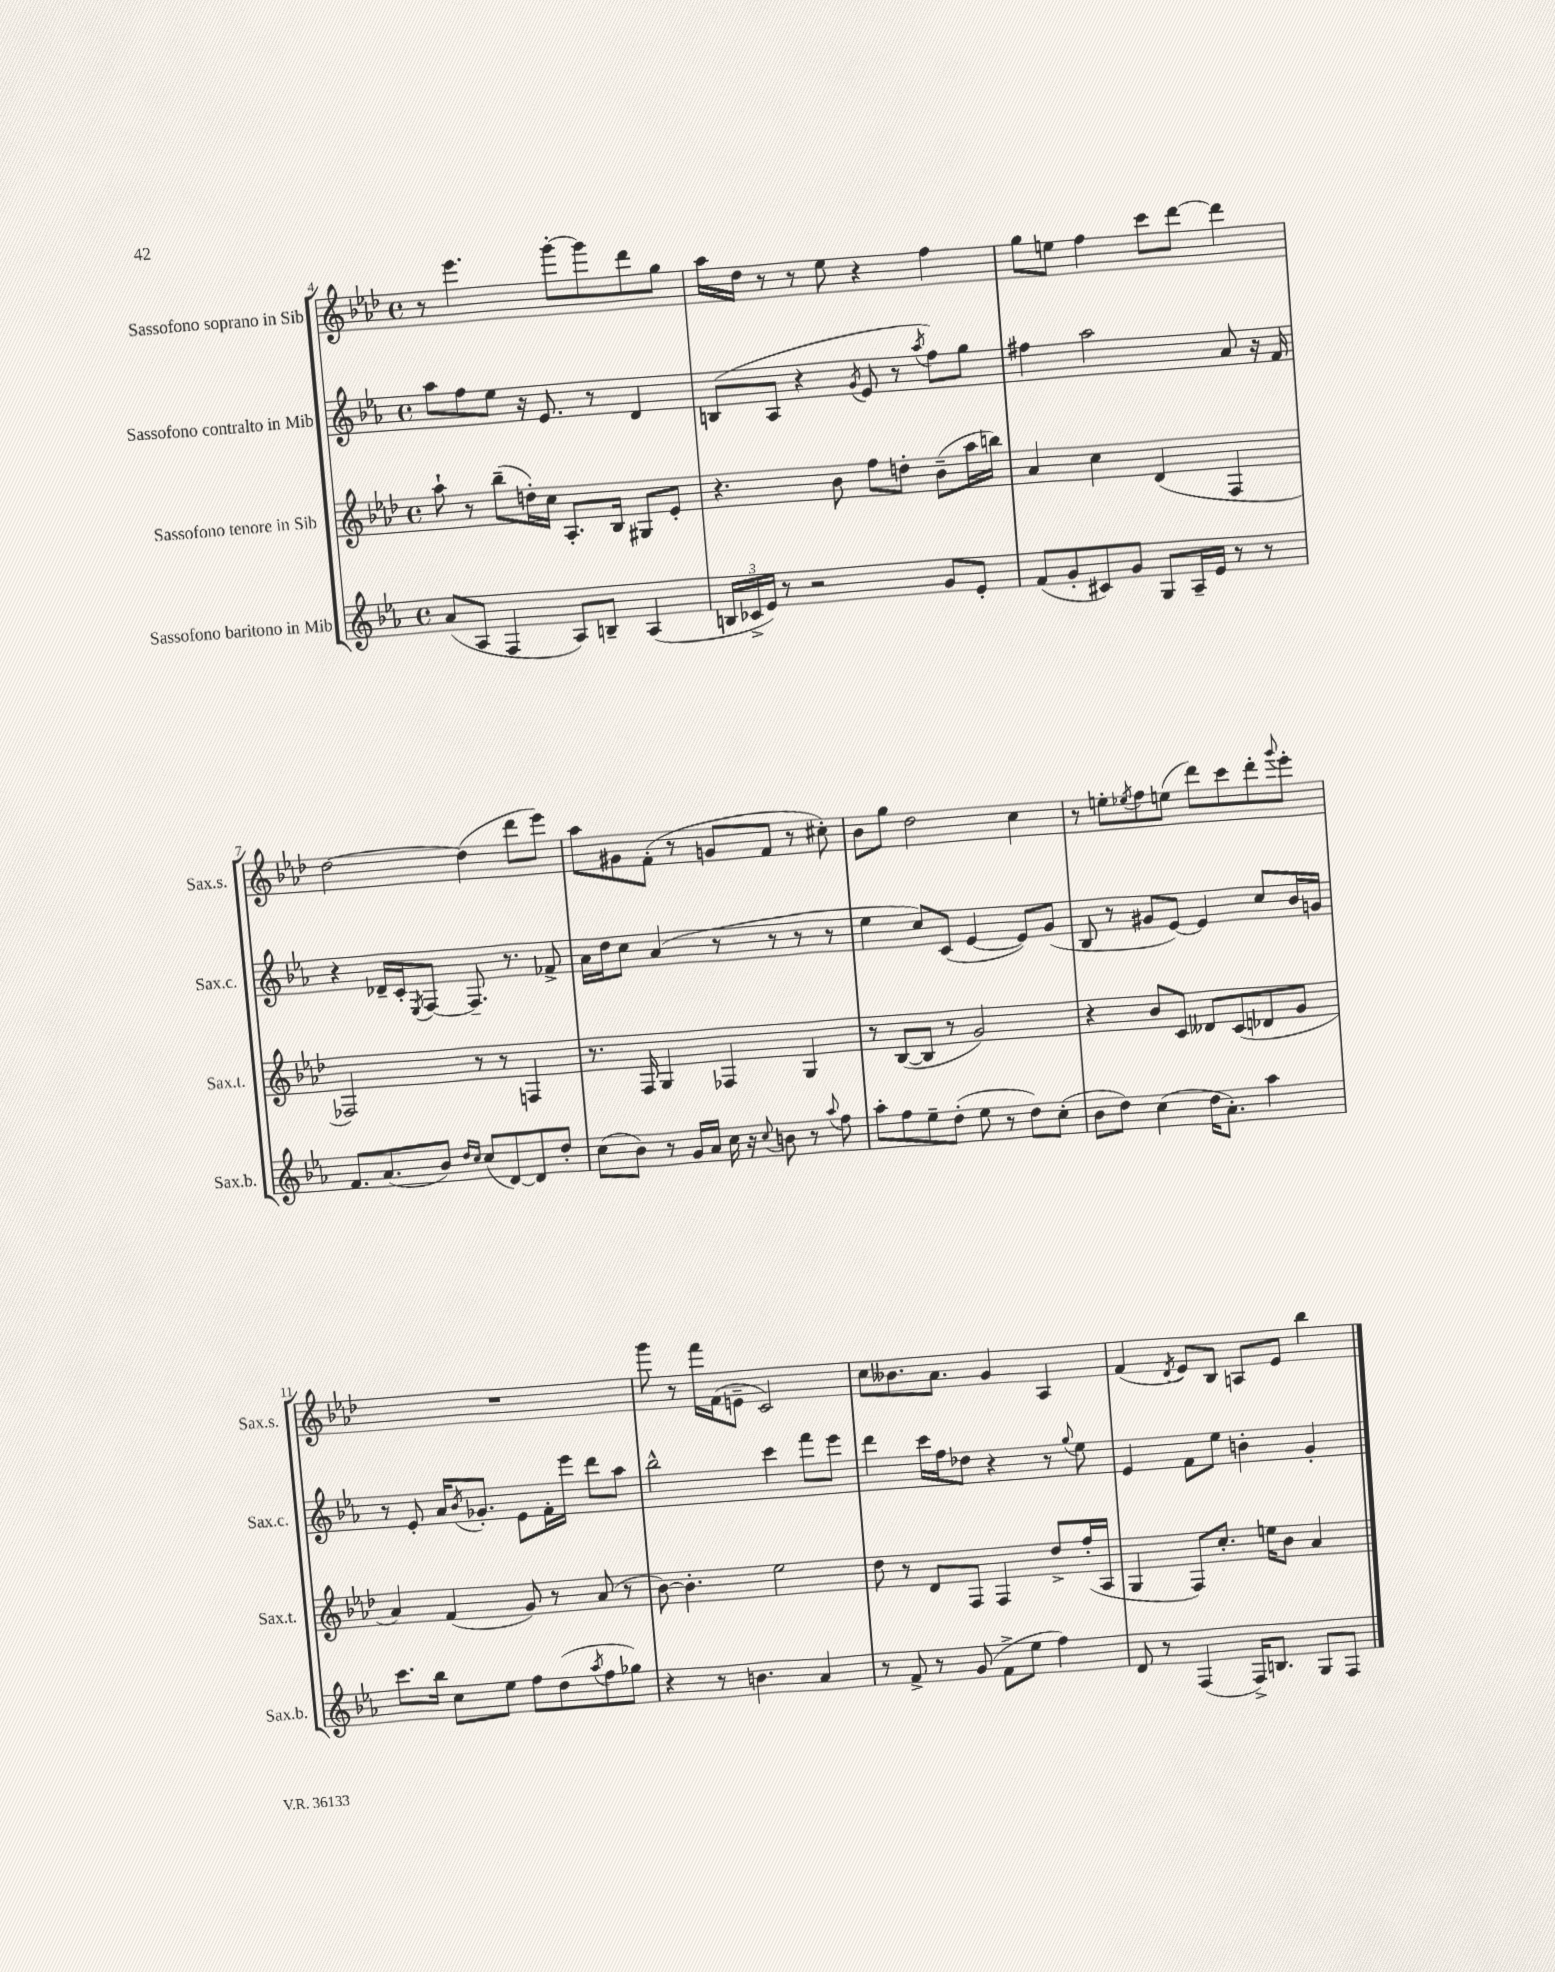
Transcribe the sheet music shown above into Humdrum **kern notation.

**kern	**kern	**kern	**kern
*part4	*part3	*part2	*part1
*staff4	*staff3	*staff2	*staff1
*I"Sassofono baritono in Mib	*I"Sassofono tenore in Sib	*I"Sassofono contralto in Mib	*I"Sassofono soprano in Sib
*I'Sax.b.	*I'Sax.t.	*I'Sax.c.	*I'Sax.s.
*clefG2	*clefG2	*clefG2	*clefG2
*k[b-e-a-]	*k[b-e-a-d-]	*k[b-e-a-]	*k[b-e-a-d-]
*M4/4	*M4/4	*M4/4	*M4/4
*met(c)	*met(c)	*met(c)	*met(c)
=4	=4	=4	=4
(8a-/L	8aa-`\	8aa-\L	8r
8A-/J	8r	8ff\	4.eee-\
4F/	(8bb-~\L	8ee-\J	.
.	16ddn'\L)	16r	.
.	16cc\JJ	8.e-/	.
8A-/L)	8.A-'/L	.	[8ggg'\L
8Bn~/J	.	8r	8ggg\]
.	16B-/Jk	.	.
(4A-/	8G#X/L	4d/	8ddd-\
.	8e-'/J	.	8gg\J
=5	=5	=5	=5
24Bn/LL	4.r	(8Bn/L	16aa-\LL
24c-X^/	.	.	.
.	.	.	16dd-\JJ
24e-/JJ)	.	.	.
8r	.	8A-/J	8r
2r	.	4r	8r
.	8b-\	.	8ee-\
.	.	8qg/	.
.	8ff\L	8e-/	4r
.	8ddn'\J	8r	.
.	.	8qaa-/	.
8g/L	(8b-~\L	8ff\L)	4ff\
8e-'/J	16aa-\L	8gg\J	.
.	16bbn\JJ)	.	.
=6	=6	=6	=6
(8f/L	4a-/	4ff#X\	8gg\L
8g'/	.	.	8een\J
8c#X/)	4cc\	2aa-\	4ff\
8g/J	.	.	.
8G/L	(4d-/	.	8ccc\L
16A-~/L	.	.	[8ddd-\J
16e-/JJ	.	.	.
8r	4F/	8a-/	4ddd-\]
8r	.	16r	.
.	.	16f/	.
!!LO:LB:g=z
=7	=7	=7	=7
8.f/L	2F-X/)	4r	[2dd-\
(8.a-/	.	.	.
.	.	16d-X~/LL	.
.	.	16c'/J	.
.	.	8qE-/	.
8b-/J)	.	[8F/J	.
16qqdd/LL	.	.	.
16qqcc/JJ	.	.	.
(8cc/L	8r	8.F~/]	(4dd-\]
[8d/)	8r	.	.
.	.	8.r	.
8d/]	4Fn/	.	8ddd-\L
8dd'/J	.	8f-X^/	8eee-\J)
=8	=8	=8	=8
(8cc\L	8.r	16a-\LL	8aa-\L
.	.	16dd\J	.
8b-\J)	.	8cc\J	8g#X\
.	16F/	.	.
8r	4G/	(4a-/	(8f'\J
16g/LL	.	.	8r
16a-/JJ	.	.	.
16cc\	4F-X/	8r	8gn/L
16r	.	.	.
8qqcc/	.	.	.
8bn\	.	8r	8f/J
8r	4G/	8r	8r
8qqaa-/	.	.	.
8ff\	.	8r	8cc#X'\)
=9	=9	=9	=9
8aa-'\L	8r	4ee-\	8b-\L
8ff\	([8B-/L	.	8gg\J
8ee-~\	8B-/J]	8cc/L)	2dd-\
(8dd'\J	8r	(8c/J	.
8ee-\	2g/)	[4e-/	.
8r	.	.	.
8dd\L)	.	8e-/L])	4cc\
(8cc'\J	.	(8g/J	.
=10	=10	=10	=10
8b-\L	4r	8B-/	8r
8dd\J)	.	8r	8een'\L
.	.	.	8qee-X/
(4cc\	8b-/L	8g#X/L	8ff\
.	8c/J	[8e-/J)	(8een\J
16dd\KL	8d--X/L	4e-/]	8ddd-\L)
8.a-'\J)	.	.	.
.	(8c/	.	8ccc\
4aa-\	8d-X/	8cc/L	8ddd-'\
.	.	.	8qqggg/
.	8g/J	16b-/L	8eee-'\J
.	.	16gn/JJ	.
!!LO:LB:g=z
=11	=11	=11	=11
8.ccc\L	4a-/)	8r	1r
.	.	8e-'/	.
16bb-\Jk	.	.	.
8cc\L	(4f/	16a-/KL	.
.	.	8qb-/	.
.	.	8.g-X'/J	.
8ee-\J	.	.	.
8ff\L	8g/)	8e-\L	.
(8dd\	8r	16f'\L	.
.	.	16eee-\JJ	.
8qaa-/	.	.	.
8ff\	(8a-/	8ddd\L	.
8gg-X\J)	8r	8aa-\J	.
=12	=12	=12	=12
4r	[8b-\)	2bb-^^\	8ggg\
.	4.b-'\]	.	8r
8r	.	.	16fff\LL
.	.	.	(16f\J
4.bn\	.	.	8en~\J
.	2ee-\	4ccc\	2c/)
4a-/	.	8fff\L	.
.	.	8eee-\J	.
=13	=13	=13	=13
8r	8dd-\	4ddd\	8cc\L
8f^/	8r	.	8.b--X\
8r	8d-/L	16ccc\LL	.
.	.	16ff\J	8.a-\J
(8g/	8F/J	8dd-X\J	.
8f^\L	4F/	4r	4g/
8ee-\J	.	.	.
4ff\)	8dd-^/L	8r	4A-/
.	.	8qqgg/	.
.	(16ff'/L	8ee-\	.
.	16A-/JJ	.	.
=14	=14	=14	=14
8d/	4G/	4e-/	(4f/
8r	.	.	.
.	.	.	8qd-/
(4F/	8F/L)	8f\L	8e-/L)
.	8.cc'/J	8ee-\J	8B-/J
16F^/KL)	.	4bn'\	8An/L
8.Bn/J	16een\KL	.	.
.	8b-\J	.	8e-/J
8G/L	4a-/	4g'/	4bb-\
8F/J	.	.	.
==	==	==	==
*-	*-	*-	*-
